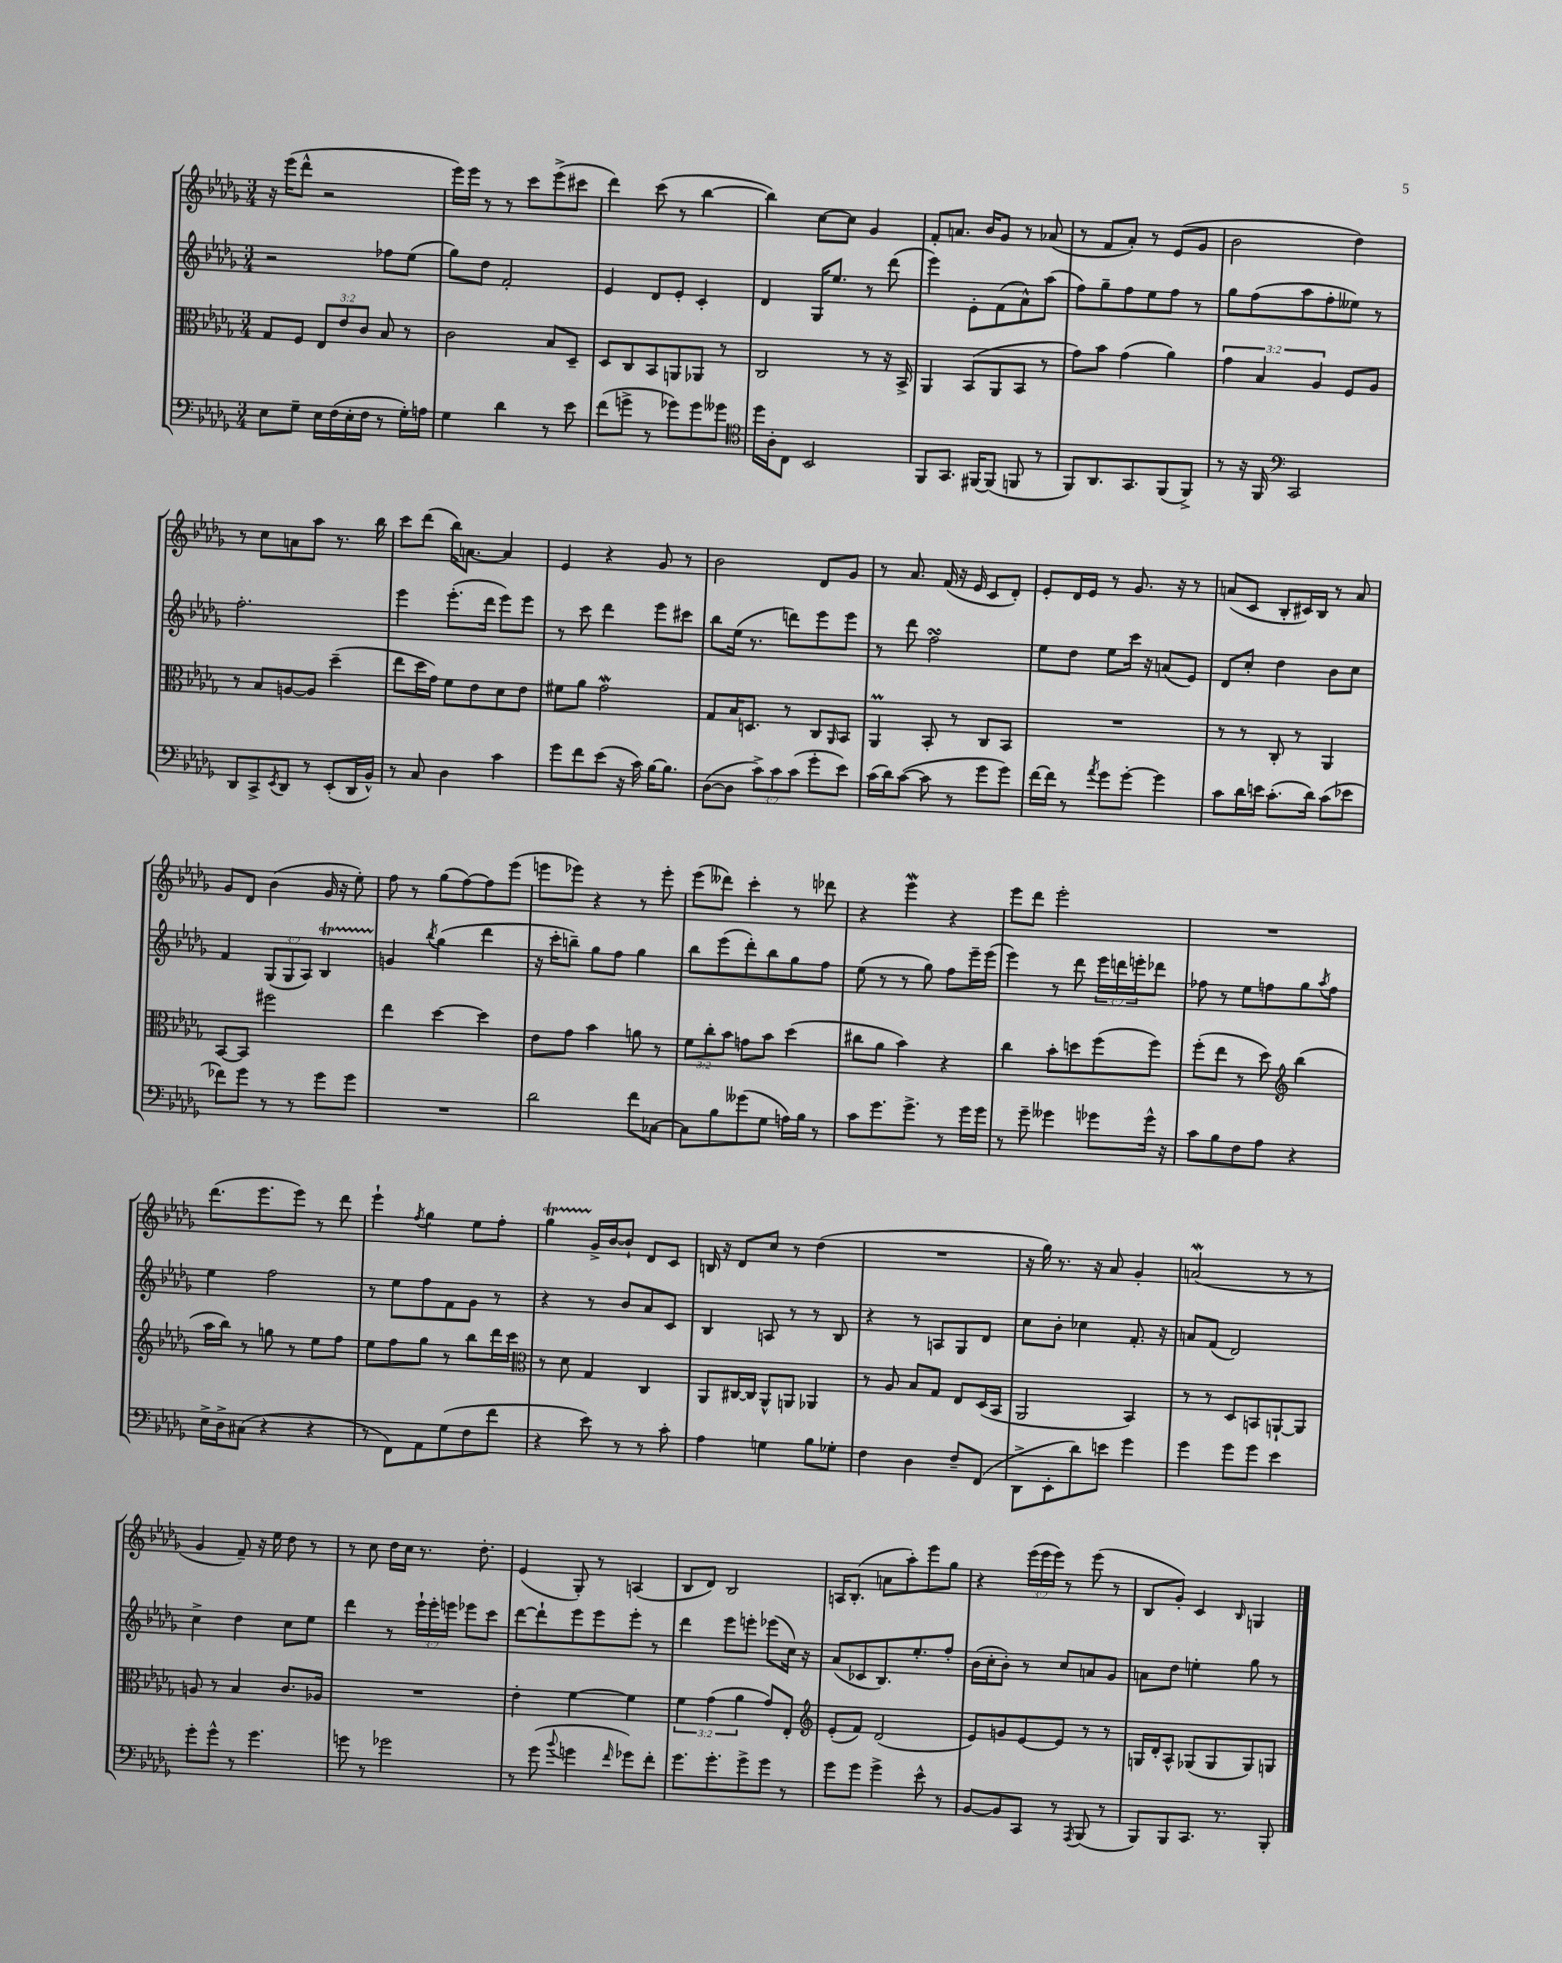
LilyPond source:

<<
\new StaffGroup <<
\new Staff = "s0" {
    \clef treble \key des \major \numericTimeSignature \time 3/4 \override Staff.TupletNumber.text = #tuplet-number::calc-fraction-text
    r16 ees'''16( des'''8-^ r2 |
    ees'''16) ees'''16 r8 r8 c'''8 ees'''8->( cis'''8 |
    des'''4) c'''8( r8 bes''4~ |
    bes''4) c''8~ c''8 ges'4 |
    f'8-. a'8. bes'16 ges'8 r8 aes'8( |
    r8 f'8 aes'8-.) r8 ees'8( ges'8 |
    bes'2 des''4) |
    r8 c''8 a'8 aes''8 r8. bes''16 |
    c'''8 des'''8( bes''16) a'8.~ a'4 |
    ees'4 r4 ges'8 r8 |
    bes'2 des'8 ges'8 |
    r8 aes'8. f'16( r16 ees'16 c'8 des'8-.) |
    ees'8-. des'16 ees'16 r8 ges'8. r16 r8 |
    a'8( c'8 bes8-. cis'16) bes16 r8 a'8 |
    ges'8 des'8 bes'4( ges'16 r16 ees''8-.) |
    f''8 r8 ges''8( f''8~) f''8 ees'''8( |
    e'''8 ees'''8) r4 r8 ees'''8-. |
    ees'''8( deses'''8) c'''4-. r8 des'''8 |
    r4 ees'''4\mordent r4 |
    ees'''8 des'''8 ees'''2-. |
    R2. |
    des'''8.( ees'''8. ees'''8) r8 des'''8 |
    ees'''4-! \acciaccatura { f''8 } ges''4 ees''8 f''8-. |
    ges''4\startTrillSpan ges'16->\stopTrillSpan bes'16~ bes'8-! des'8 c'8 |
    b16 r16 des'8 c''8 r8 des''4( |
    R2. |
    r16 ges''16) r8. r16 aes'8 ges'4-. |
    a'2\mordent( r8 r8 |
    ges'4 f'8--) r16 ees''16 des''8 r8 |
    r8 c''8 des''16 c''16 r8. des''8.-. |
    ees'4( ges8-.) r8 a4( |
    bes8 des'8) bes2 |
    a16 bes8.-.( a'8 aes''8-.) ees'''8 ges''8 |
    r4 \tuplet 3/2 { ees'''16( ees'''16 ees'''16) } r8 ees'''8( r8 |
    bes8 ges'8-.) c'4 \grace { bes16 } g4 \bar "|." |
}
\new Staff = "s1" {
    \clef treble \key des \major \numericTimeSignature \time 3/4 \override Staff.TupletNumber.text = #tuplet-number::calc-fraction-text
    r2 fes''8 ees''8( |
    ges''8) des''8 f'2-. |
    ees'4 des'8 ees'8-. c'4-. |
    des'4 ges16 ees''8. r8 des'''8( |
    ees'''4) ees'8-. f'8( aes'8-^) aes''8( |
    f''8) ges''8-- f''8 ees''8 f''8 r8 |
    ges''8 f''8( aes''8 f''8-. eeses''8) r8 |
    f''2.-. |
    ees'''4 ees'''8.-.( des'''16 ees'''8) ees'''8 |
    r8 c'''8 des'''4 ees'''8 cis'''8 |
    bes''8 ees''16( r8. d'''8) ees'''8 ees'''8 |
    r8 des'''8 f''2\turn |
    ees''8 des''8 ees''8 c'''16 r16 a'8( ees'8) |
    des'8 c''8-. des''4 bes'8 c''8 |
    f'4 \tuplet 3/2 { ges8( ges8 aes8) } bes4\startTrillSpan |
    g'4\stopTrillSpan \acciaccatura { bes''8 } ges''4( des'''4 |
    r16 c'''16-. b''8--) ges''8 f''8 ges''4 |
    bes''8 ees'''8( des'''8-.) bes''8 ges''8 f''8 |
    ees''8( r8 r8 ges''8) f''8 ees'''16-- ees'''16( |
    ees'''4) r8 des'''8 \tuplet 3/2 { ees'''16 d'''16 e'''16-. } des'''8 |
    fes''8 r8 ees''8 f''8 ges''8 \acciaccatura { aes''8 } f''8 |
    ees''4 f''2 |
    r8 ees''8 f''8 f'8 ges'8 r8 |
    r4 r8 bes'8 aes'8 c'8 |
    bes4 a8 r8 r8 bes8 |
    r4 r8 a8 ges8 des'8 |
    c''8 bes'8-. ces''4 f'8.-. r16 |
    a'8 f'8( des'2) |
    c''4-> des''4 c''8 ees''8 |
    des'''4 r8 \tuplet 3/2 { ees'''16-! ees'''16-. e'''16 } ees'''8 c'''8 |
    des'''8~ des'''8-! ees'''8 ees'''8 ees'''8-. r8 |
    des'''4 ees'''8 e'''8-. ees'''8( c''16) r16 |
    aes'8( ces'8 bes8.) ees''8.-. f''8-. |
    bes'16( c''16-. bes'8-.) r8 c''8 a'8 ges'8 |
    a'8 des''8 e''4-. ges''8 r8 \bar "|." |
}
\new Staff = "s2" {
    \clef alto \key des \major \numericTimeSignature \time 3/4 \override Staff.TupletNumber.text = #tuplet-number::calc-fraction-text
    ges8 f8 \tuplet 3/2 { ees8 ees'8 c'8 } bes8 r8 |
    c'2 bes8 des8-- |
    des8 c8 bes,8 a,8 aes,8 r8 |
    c2 r8 r16 bes,16-> |
    aes,4 bes,8( aes,8 bes,8 r8 |
    ges'8) bes'8 ges'4( aes'4) |
    \tuplet 3/2 { ges'4 bes4 aes4 } f8 aes8 |
    r8 bes8 a8~ a8 des''4--( |
    ees''8 des''16 ges'16) f'8 ees'8 des'8 ees'8 |
    fis'8 aes'8 ges'2\mordent |
    ges8 bes16 d8. r8 c8 \grace { aes,16 } bes,8 |
    aes,4\prall bes,8-. r8 c8 bes,8 |
    R2. |
    r8 r8 c8-. r8 aes,4 |
    bes,8~ bes,8 fis''2 |
    ees''4 des''4~ des''4 |
    ees'8 ges'8 bes'4 a'8 r8 |
    \tuplet 3/2 { f'8 c''8-. bes'8 } g'8 bes'8 des''4( |
    cis''8 aes'8 bes'4) r4 |
    c''4 bes'8-. d''8 f''8( f''8) |
    f''8-.( ees''8 r8 des''8) \clef treble bes''4( |
    aes''16 bes''16) r8 g''8 r8 ees''8 f''8 |
    ees''8 f''8 ges''8 r8 bes''8 des'''16 c'''16 |
    \clef alto r8 des'8 ges4 c4 |
    aes,8 cis16~ cis16 aes,8-^ a,8 aes,4 |
    r8 aes8 bes8 ges8 ees8 des16( bes,16 |
    aes,2 bes,4) |
    r8 r8 des8 b,8 a,8~-! a,8 |
    a8 r8 bes4 c'8. aes16 |
    R2. |
    ees'4-. f'4~ f'4 |
    \tuplet 3/2 { f'4 ges'4( aes'4 } ges'8) ees8-. |
    \clef treble ees'8-.( f'8) des'2( |
    ees'8) g'8 ees'8~ ees'8 r8 r8 |
    g16 des'16-. aes8-^ ges8( ges8 ges8) g8 \bar "|." |
}
\new Staff = "s3" {
    \clef bass \key des \major \numericTimeSignature \time 3/4 \override Staff.TupletNumber.text = #tuplet-number::calc-fraction-text
    ees8 ges8-- ees16 f16( ees16-. f16 r8 ges16-.) a16 |
    ges4 des'4 r8 ees'8 |
    f'8( g'8-> r8 ges'8) ges'8 geses'8 |
    \clef tenor des''16 aes16-. c8 bes,2 |
    f,8 ges,8. fis,16~ fis,8( f,8 r8 |
    f,8) aes,8. ges,8. f,8( f,8->) |
    r8 r16 f,16 \clef bass c,2 |
    des,8 c,8-> \acciaccatura { ees,8 } des,8 r8 ees,8-.( des,16 bes,16-^) |
    r8 c8 des4 c'4 |
    ges'8 f'8 ees'8( r16 c'16) bes16~ bes8. |
    des8~( des8 \tuplet 3/2 { c'8->) c'8 c'8( } ges'8-. ees'8) |
    c'16( des'16) c'8~( c'8 r8 ges'8 ges'8) |
    f'16~ f'16 r8 \acciaccatura { aes'8 } ges'8 ges'8~-. ges'4 |
    c'8 des'16 e'16 c'8.-.( des'16) c'8( ees'8 |
    fes'8) ges'8 r8 r8 ges'8 ges'8 |
    R2. |
    des'2 f'8 ces8~ |
    ces8 bes8 geses'8( ges8 a16) bes16 r8 |
    c'8 ges'8. ges'8.-> r8 ges'16 ges'16 |
    r8 ges'8-- geses'4 ges'8 ges'16-^ r16 |
    c'8 bes8 f8 aes8 r4 |
    ees16-> des16-> cis8( r4 r4 |
    r8 f,8) aes,8 ges8( f8 f'8 |
    r4 ees'8) r8 r8 c'8-. |
    aes4 g4 bes8 ges8-. |
    f4 des4 f8-- f,8( |
    des,8-> ees,8-. des'8) e'8 ges'4 |
    ges'4 ges'8 ges'8 ees'4 |
    ges'8-. ges'8-^ r8 ges'4. |
    g'8 r8 ges'2 |
    r8 ges'8( \appoggiatura { bes'8 } g'4 \grace { f'16 } ges'8) f'8-. |
    ges'8. ges'8.-. ges'8-> ges'8 r8 |
    ges'8 ges'8 ges'4-> ees'8-^ r8 |
    bes,8~ bes,8 c,8 r8 \acciaccatura { aes,,8 } bes,,8( r8 |
    bes,,8) bes,,8 c,8. r8. bes,,8-. \bar "|." |
}
>>
>>
\layout { \context { \Score \remove "Bar_number_engraver" } }
